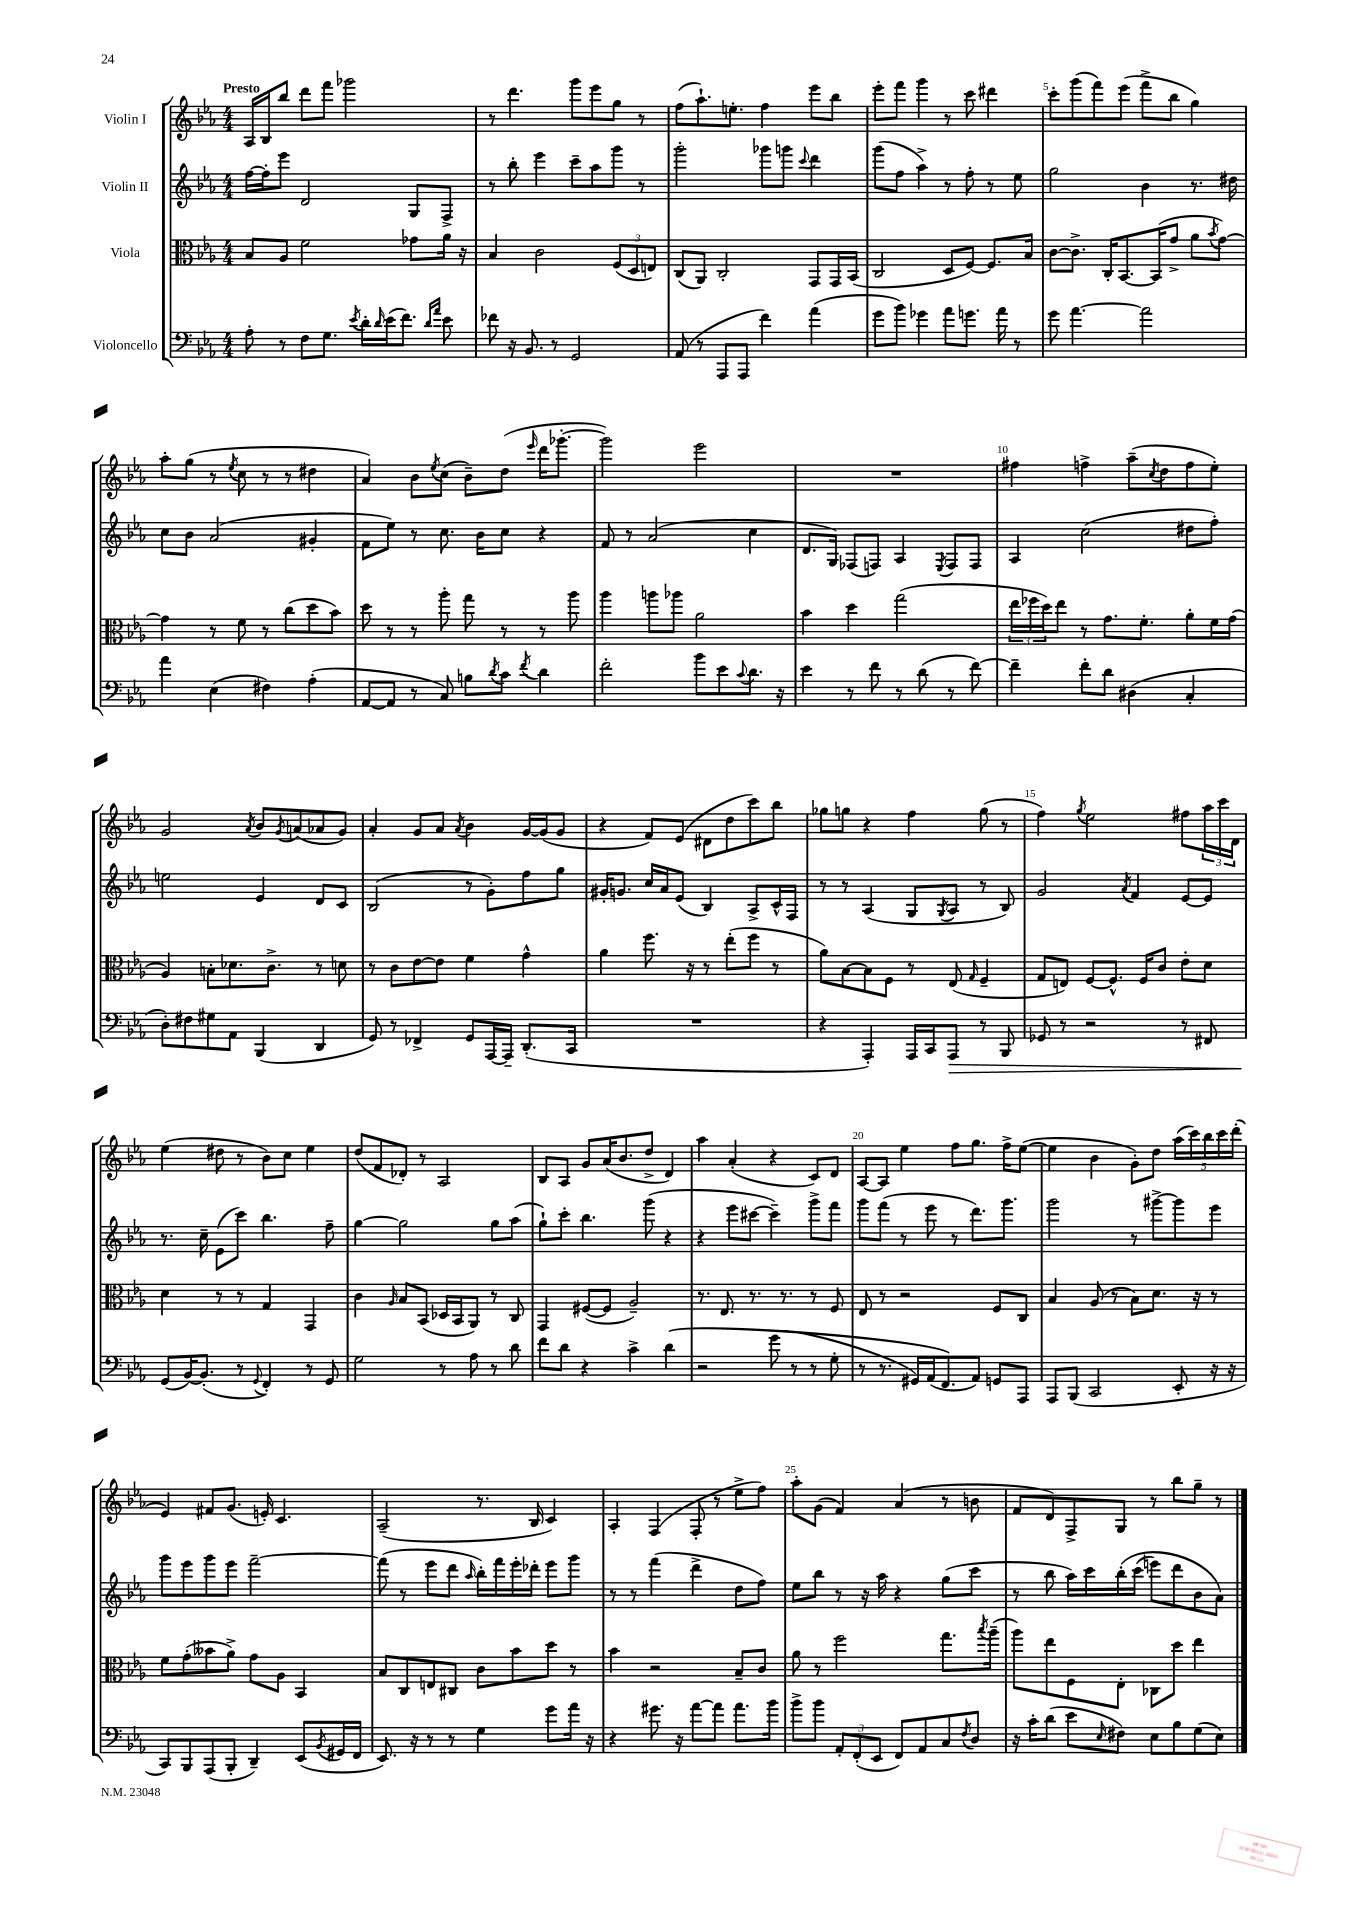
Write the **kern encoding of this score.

**kern	**kern	**kern	**kern
*staff4	*staff3	*staff2	*staff1
*clefF4	*clefC3	*clefG2	*clefG2
*k[b-e-a-]	*k[b-e-a-]	*k[b-e-a-]	*k[b-e-a-]
*M4/4	*M4/4	*M4/4	*M4/4
8A-'	8B-	[16ff	16A-
.	.	16ff']	16B-
8r	8A-	8eee-	8bb-
8F	2f	2d	8ddd
8.G	.	.	8fff
.	.	.	2ggg-
8qe-	.	.	.
16d'	.	.	.
16qqd	.	.	.
(16e-	.	.	.
8.f)	.	.	.
.	8g-	8G	.
16qqd	.	.	.
16qqa-	.	.	.
8e-	16a-	8F^	.
.	16r	.	.
=	=	=	=
8f-	4B-	8r	8r
16r	.	8bb-'	4.ddd
8.BB-	.	.	.
.	2c	4eee-	.
8r	.	.	.
2GG	.	8ccc~	8ggg
.	.	8aa-	8eee-
.	(12F	8ggg	8gg
.	12D	.	.
.	.	8r	8r
.	12E)	.	.
=	=	=	=
(8AA-	(8C	2ggg'	(8ff
8r	8AA-)	.	8.aa-`)
8AAA-	2C'	.	.
.	.	.	8.ee'
8AAA-	.	.	.
4f)	.	8ggg-	4ff
.	.	8ggg	.
.	.	8qqccc	.
(4a-	8GG	4ddd	8eee-
.	16GG	.	8bb-
.	(16BB-	.	.
=	=	=	=
8g	2C	(8ggg	8eee-'
8b-)	.	8ff	8fff
4g-	.	4aa-^)	4ggg
8a-	8D	8r	8r
8.g	[8F)	8ff'	8ccc
.	8.F]	8r	4ddd#
16a-	.	.	.
8r	.	8ee-	.
.	16B-	.	.
=	=	=	=
8g	[8c	2gg	8ccc'
[4.a-	8.c^]	.	(8ggg
.	.	.	8fff)
.	16C'	.	.
.	[8.BB-	.	(8eee-
2a-]	.	4b-	8fff^
.	(16BB-]	.	.
.	8g^	.	8bb-
.	8a-	8.r	4gg)
.	8qb-	.	.
.	[8g)	.	.
.	.	16dd#	.
=	=	=	=
4a-	4g]	8cc	8aa-'
.	.	8b-	(8gg
(4E-	8r	(2a-	8r
.	.	.	8qee-
.	8f	.	8cc
4F#)	8r	.	8r
.	(8cc	.	8r
(4A-'	8dd	4g#'	4dd#
.	8b-)	.	.
=	=	=	=
[8AA-	8dd	8f	4a-)
8AA-]	8r	8ee-)	.
8r	8r	8r	8b-
.	.	.	8qee-
8C)	8aa-'	8.cc	(8cc
8B	8gg	.	8b-~)
.	.	16b-	.
8qd	.	.	.
8c	8r	8cc	(8dd
8qf	.	.	16qqeee-
4d	8r	4r	16ddd
.	.	.	[8.ggg-'
.	8aa-	.	.
=	=	=	=
2f'	4aa-	8f	2ggg-])
.	.	8r	.
.	8aa	(2a-	.
.	8aa-	.	.
8b-	2a-	.	2eee-
8e-	.	.	.
8qqc	.	.	.
8.d	.	4cc	.
16r	.	.	.
=	=	=	=
4e-	4b-	8.d	1r
.	.	16G)	.
8r	4dd	(8F-	.
8f	.	8F)	.
8r	(2gg	4A-	.
(8d	.	.	.
.	.	8qE-	.
8r	.	8F	.
[8f)	.	8F	.
=	=	=	=
4f~]	24ee-	4A-	4ff#
.	24ff-	.	.
.	24dd)	.	.
.	8ee-	.	.
8f'	8r	(2cc	4ff^
8d	8.g	.	.
(4D#	.	.	(8aa-~
.	8.f'	.	.
.	.	.	8qcc
.	.	.	8dd
4C'	8a-'	8dd#	8ff
.	16f	8ff')	8ee-')
.	(16g	.	.
=	=	=	=
8D')	4A-)	2ee	2g
8F#	.	.	.
8G#	8B'	.	.
8AA-	8.d-	.	.
.	.	.	8qa-
(4BBB-	.	4e-	8b-
.	8.c^	.	.
.	.	.	8qg
.	.	.	(8a
4DD	8r	8d	8a-
.	8d	8c	8g)
=	=	=	=
8GG)	8r	(2B-	4a-'
8r	8c	.	.
4FF-^	[8e-	.	8g
.	8e-]	.	8a-
.	.	.	8qa-
8GG	4f	8r	4b-
[16AAA-	.	8g')	.
16AAA-~]	.	.	.
(8.DD'	4g^^	8ff	[16g
.	.	.	(16g]
.	.	8gg	8g
16CC	.	.	.
=	=	=	=
1r	4a-	16g#'	4r
.	.	8.g	.
.	8.ff	16cc	8f)
.	.	16a-	.
.	.	(8e-	(8e-
.	16r	.	.
.	8r	4B-)	8d#
.	(8ee-'	.	8dd
.	8ff	8A-^	8ccc)
.	8r	16c^^	8bb-
.	.	16F	.
=	=	=	=
4r	8a-)	8r	8gg-
.	[8B-	8r	8gg
4AAA-')	8B-]	(4A-	4r
.	8F	.	.
16AAA-	8r	8G	4ff
16CC	.	.	.
.	.	8qG	.
8AAA-	(8E-	8A-	.
.	16qqG	.	.
8r	4F~	8r	(8gg
8BBB-	.	8B-)	8r
=	=	=	=
8GG-	8G	2g	4ff)
8r	8E)	.	.
.	.	.	8qgg
2r	[8F	.	2ee-
.	8.F^^]	.	.
.	.	8qa-	.
.	.	4f	.
.	16F	.	.
.	8c	.	.
8r	8e-'	[8e-	8ff#
8FF#	8d	8e-]	24aa-
.	.	.	24ccc
.	.	.	24d
=	=	=	=
(8GG	4d	8.r	(4ee-
[16BB-)	.	.	.
(8.BB-']	.	16cc~	.
.	8r	(8e-	8dd#
8r	8r	8ccc)	8r
8qqGG	.	.	.
4FF')	4G	4.bb-	8b-)
.	.	.	8cc
8r	4GG	.	4ee-
8GG	.	8ff~	.
=	=	=	=
2G	4c	[4gg	(8dd
.	.	.	8f
.	16qqA-	.	.
.	8B-	2gg]	8d-')
.	(8BB-	.	8r
8r	16D-	.	2A-
.	16BB-	.	.
8A-	8AA-)	.	.
8r	8r	8gg	.
8d	8C	(8aa-	.
=	=	=	=
8f	4GG	8gg`)	8B-
8d	.	8ccc'	8A-
4r	([8F#	4.bb-	8g
.	8F#]	.	(16a-
.	.	.	8.b-
4c^	2A-~)	.	.
.	.	(8ggg	8dd^
&(4d	.	4r	4d)
=	=	=	=
2r	8.r	4r	4aa-
.	8.E-	.	.
.	.	8eee-	(4a-'
.	8.r	[8ccc#	.
(8g	.	4ccc#~])	4r
.	8.r	.	.
8r	.	.	.
8r	8r	8ggg^	8c)
8G'	8F	8fff	8d
=	=	=	=
8r	8E-	8ggg	[8A-
8.r	8r	(8fff	8A-]
.	2r	8r	4ee-
16GG#)	.	.	.
(16AA-	.	8eee-	.
8.FF&)	.	.	.
.	.	8r	8ff
8AA-)	.	8.ddd)	8.gg
8GG	8F	.	.
.	.	8.ggg	16ff^
8AAA-	8C	.	([8ee-
=	=	=	=
8AAA-	4B-	2ggg	4ee-]
(8BBB-	.	.	.
2CC	(8A-	.	4b-
.	8r	.	.
.	8B-)	8r	8g')
.	8.d	[8ggg#^	8dd
8EE-'	.	8ggg#]	(20aa-
.	.	.	20ccc)
.	16r	.	.
.	.	.	20bb-
16r	8r	8eee-	.
.	.	.	20ccc
16r	.	.	.
.	.	.	(20ddd'
=	=	=	=
8CC)	8f	8ggg	4e-)
8BBB-	(8g'	8eee-	.
(8AAA-	8b--	8ggg	8f#
8BBB-'	8a-^)	8eee-	(8.g
4DD~)	8g	[2fff~	.
.	.	.	16e')
.	8A-	.	4.c
(8EE-	4BB-	.	.
8qBB-	.	.	.
16GG#	.	.	.
16FF	.	.	.
=	=	=	=
8.EE-)	8B-	(8fff]	(2A-~
.	8C	8r	.
16r	.	.	.
8r	8E	8eee-	.
8r	8C#	8ddd	.
.	.	16qqaa-	.
4G	8c	16bb-')	8.r
.	.	16fff	.
.	8b-	16eee-'	.
.	.	16ddd-'	16B-
8g	8dd	8eee-	4c)
16a-	8r	8ggg	.
16r	.	.	.
=	=	=	=
4r	4b-	8r	4A-'
.	.	8r	.
8.g#	2r	(4fff	(4F
16r	.	.	.
[8a-	.	4ddd^	8F'
8a-]	.	.	8r
8.a-	8B-~	8dd	8ee-^
.	8c	8ff)	8ff)
16b-	.	.	.
=	=	=	=
8b-^	8a-	8ee-	8aa-'
8b-	8r	8bb-	(8g
12AA-'	2ff	8r	4f)
(12FF'	.	.	.
.	.	16r	.
12EE-	.	.	.
.	.	16aa-	.
8FF)	.	4r	(4a-
8AA-	.	.	.
8C	8.gg	(8gg	8r
8qF	.	.	.
8D	.	8ccc	8b
.	8qbb-	.	.
.	(16aa-~	.	.
=	=	=	=
16r	8aa-)	8r	8f
16c'	.	.	.
(8d	8ee-	8bb-	8d)
8e-	8F	16aa-)	8F^
.	.	16ccc	.
16qqE-	.	.	.
8F#)	8E-'	&(16bb-'	8G
.	.	(16ccc	.
8E-	8C-	8eee)	8r
8B-	8dd	8ddd	8bb-
(8G	4ee-	8b-	8gg~
8E-)	.	8a-&)	8r
==	==	==	==
*-	*-	*-	*-
